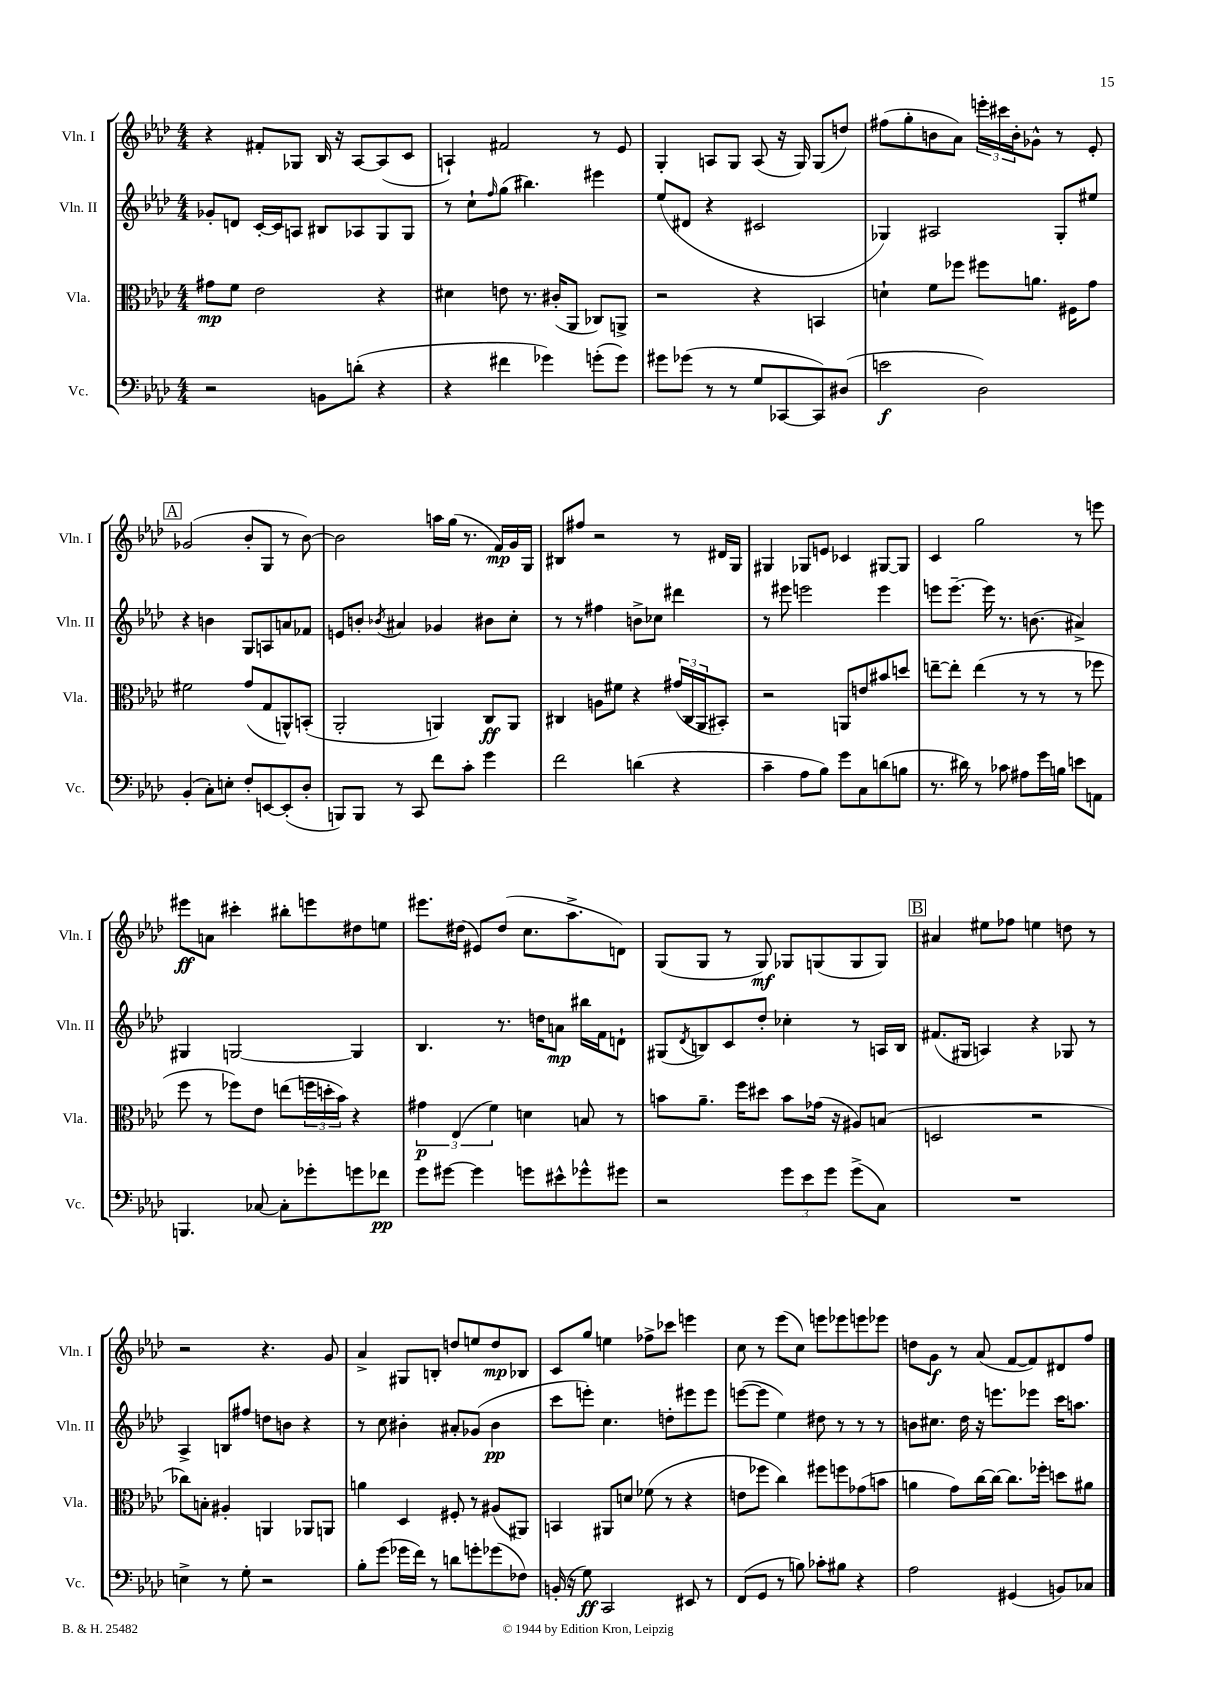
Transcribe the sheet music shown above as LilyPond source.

<<
\new StaffGroup <<
\new Staff = "s0" \with { instrumentName = "Vln. I" shortInstrumentName = "Vln. I" } {
    \clef treble \key aes \major \numericTimeSignature \time 4/4
    r4 fis'8-. ges8 bes16 r16 aes8~ aes8( c'8 |
    a4-!) fis'2 r8 ees'8 |
    g4-. a8 g8 a8( r16 g16) g8( d''8) |
    fis''8( g''8-. b'8 aes'8) \tuplet 3/2 { e'''16-. cis'''16 b'16-. } ges'8-^ r8 ees'8-. |
    \mark \markup { \box "A" } ges'2( bes'8-. g8 r8 bes'8~) |
    bes'2 a''16 g''16( r8. f'16\mp) g'16 g16 |
    bis8 fis''8 r2 r8 dis'16 g16 |
    gis4 ges8 e'8 ces'4 gis8~ gis8 |
    c'4 g''2 r8 e'''8 |
    eis'''8\ff a'8 cis'''4-. bis''8-. e'''8 dis''8 e''8 |
    eis'''8. dis''16( eis'8) dis''8( c''8. aes''8.-> d'8) |
    g8( g8 r8 g8\mf) ges8 g8( g8 g8) |
    \mark \markup { \box "B" } ais'4 eis''8 fes''8 e''4 d''8 r8 |
    r2 r4. g'8 |
    aes'4-> gis8 b8-. d''8 e''8 d''8\mp bes8 |
    c'8 g''8 e''4 fes''8-> ces'''8 e'''4 |
    c''8 r8 ees'''8( c''8) e'''8 ees'''8 e'''8 ees'''8 |
    d''8 g'8\f r8 aes'8( f'8~ f'8) dis'8 f''8 \bar "|." |
}
\new Staff = "s1" \with { instrumentName = "Vln. II" shortInstrumentName = "Vln. II" } {
    \clef treble \key aes \major \numericTimeSignature \time 4/4
    ges'8-. d'8 c'16~-. c'16 a8 bis8 aes8 g8 g8 |
    r8 c''8-! \grace { f''16 } g''8( bis''4.) eis'''4 |
    ees''8( dis'8 r4 cis'2 |
    ges4) ais2 ges8-. eis''8 |
    \mark \markup { \box "A" } r4 b'4 g8 a8 a'8 fes'8 |
    e'8 b'8-. \acciaccatura { bes'8 } ais'4 ges'4 bis'8 c''8-. |
    r8 r8 fis''4 b'8-> ces''8 dis'''4 |
    r8 eis'''8 e'''2 e'''4 |
    e'''8 e'''8.~-- e'''16 r8. b'8.( ais'4->) |
    gis4 g2~ g4 |
    bes4. r8. d''16 a'8\mp bis''16 f'16 d'8-! |
    gis8( \acciaccatura { des'8 } b8) c'8 des''8-. ces''4-. r8 a16 b16 |
    \mark \markup { \box "B" } fis'8.( gis16 a4) r4 ges8 r8 |
    aes4-> b8 fis''8 d''8 b'8 r4 |
    r8 c''8 bis'4-. ais'8-. ges'8( bis'4\pp |
    c'''8 e'''8-.) c''4. d''8-. eis'''8 eis'''8 |
    e'''8~( e'''8 ees''4) dis''8 r8 r8 r8 |
    b'8 cis''8. des''16 r16 e'''8. ees'''8 c'''16 a''8. \bar "|." |
}
\new Staff = "s2" \with { instrumentName = "Vla." shortInstrumentName = "Vla." } {
    \clef alto \key aes \major \numericTimeSignature \time 4/4
    gis'8\mp f'8 ees'2 r4 |
    dis'4 e'8 r8. cis'16-.( aes,8 ces8) a,8-> |
    r2 r4 b,4 |
    d'4-! f'8 fes''8 fis''8 a'8. fis16 g'8 |
    \mark \markup { \box "A" } fis'2 g'8( g8 a,8-^) b,8-.( |
    aes,2-. a,4) c8\ff a,8 |
    cis4 a8 fis'8 r4 \tuplet 3/2 { gis'16( cis16 aes,16 } bis,8-.) |
    r2 a,8 e'8 bis'8 d''8 |
    e''8~-- e''8-. e''4( r8 r8 r8 fes''8 |
    f''8 r8 fes''8) ees'8 e''8( \tuplet 3/2 { f''16 d''16-. bes'16) } r4 |
    \tuplet 3/2 { gis'4\p ees4( f'4) } d'4 b8 r8 |
    b'8 aes'8.-- f''16 dis''8 b'8 ges'16( r16 ais8) b8( |
    \mark \markup { \box "B" } d2 r2 |
    ces''8) b8-. ais4-. a,4 aes,8 a,8 |
    a'4 des4 fis8-. r8 ais8( ais,8) |
    b,4 ais,8 d'8 fes'8( r8 r4 |
    e'8 fes''8 c''4) fis''8 f''8 ges'8( b'8 |
    a'4 g'8) c''16~ c''16~ c''8. fes''16-. d''8 ais'8 \bar "|." |
}
\new Staff = "s3" \with { instrumentName = "Vc." shortInstrumentName = "Vc." } {
    \clef bass \key aes \major \numericTimeSignature \time 4/4
    r2 b,8 d'8-.( r4 |
    r4 fis'4 ges'4) g'8-.( g'8) |
    gis'8 ges'8( r8 r8 g8 ces,8~ ces,8) dis8( |
    e'2\f des2) |
    \mark \markup { \box "A" } bes,4-.( c8-.) e8-. f8-. e,8~ e,8-.( des8-. |
    b,,8) b,,8 r8 c,8 f'8 c'8-. g'4 |
    f'2 d'4( r4 |
    c'4-- aes8 bes8) g'8 c8 d'8( b8 |
    r8. dis'16) r8 ces'8 ais8 g'16 b16 e'8 a,8 |
    b,,4. ces8~ ces8-. ges'8-. g'8 fes'8\pp |
    g'8 gis'8~ gis'4 g'8 eis'8-^ ges'8-^ gis'8 |
    r2 \tuplet 3/2 { g'8 ees'8 g'8 } g'8->( c8) |
    \mark \markup { \box "B" } R1 |
    e4-> r8 g8-. r2 |
    bes8-. g'8( ges'16 f'16) r8 d'8 g'8-. ges'8( fes8) |
    b,16-.( r16 g8\ff) c,2 eis,8 r8 |
    f,8( g,8 r8 b8) ces'8-. bis8 r4 |
    aes2 gis,4( b,8) ces8 \bar "|." |
}
>>
>>
\layout { \context { \Score \remove "Bar_number_engraver" } }
